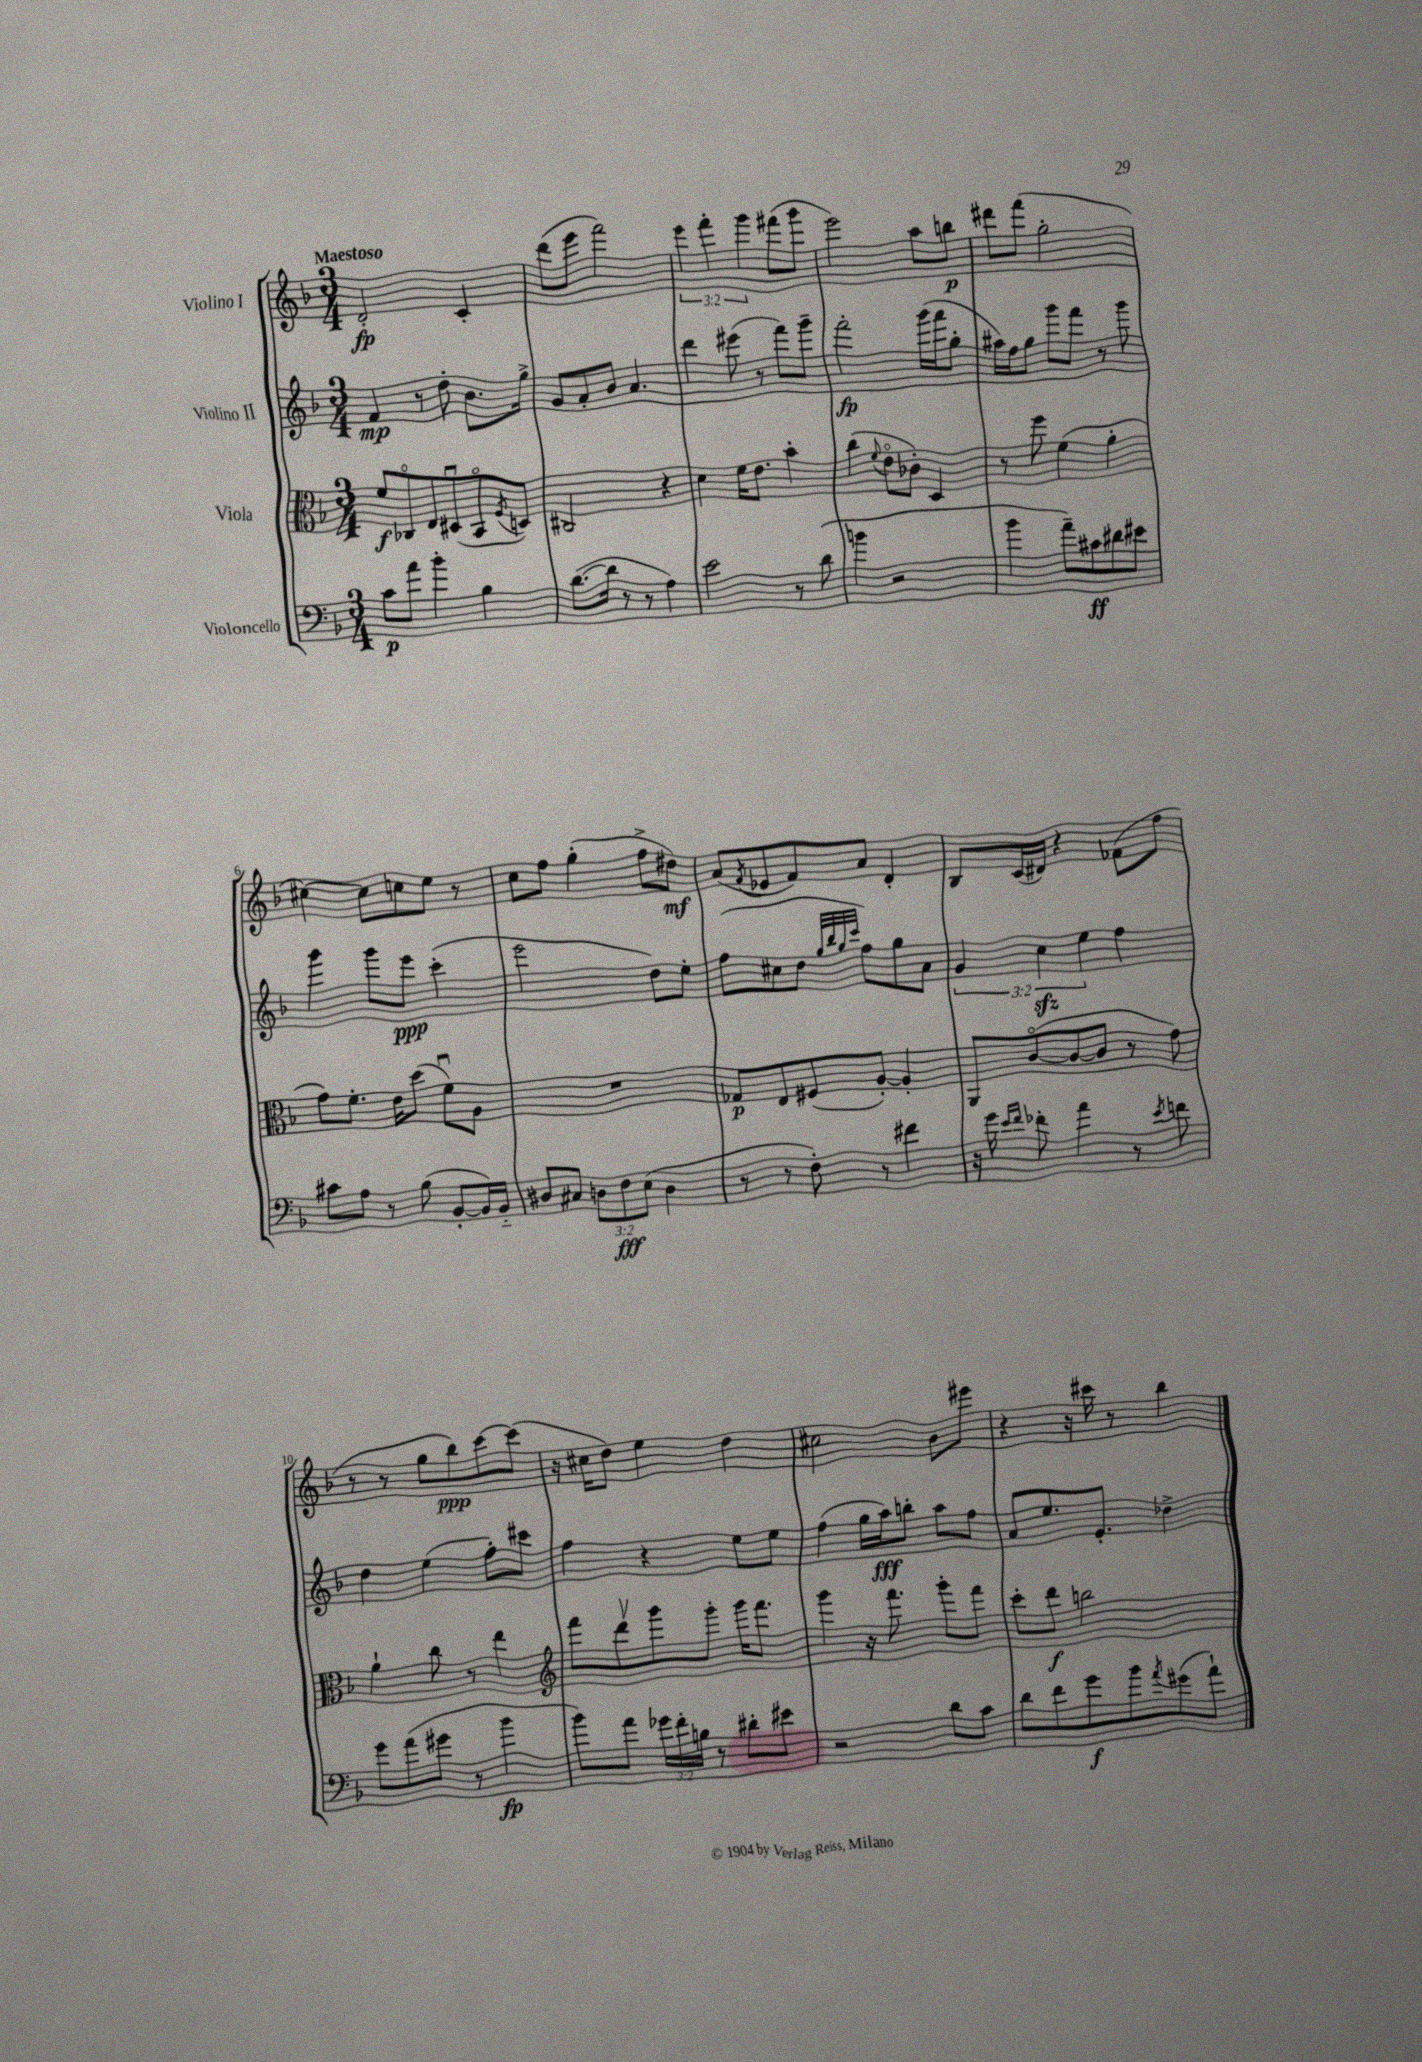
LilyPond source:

<<
\new StaffGroup <<
\new Staff = "s0" \with { instrumentName = "Violino I" } {
    \clef treble \key f \major \numericTimeSignature \time 3/4 \override Staff.TupletNumber.text = #tuplet-number::calc-fraction-text \tempo "Maestoso"
    d'2-.\fp c'4-. |
    d'''8( e'''8 f'''2) |
    \tuplet 3/2 { e'''4 f'''4-. g'''4 } fis'''8( g'''8 |
    e'''2) a''8 b''8\p |
    dis'''8 f'''8( g''2-. |
    cis''4~) cis''8 c''8 e''8 r8 |
    c''8 f''8 g''4-.( f''8-> dis''8\mf) |
    a'8( \acciaccatura { f'8 } ees'8 f'8) a'8 d'4-. |
    bes8 c'16( dis'16) r4 fes'8( f''8 |
    r8 r8 g''8 bes''8\ppp) c'''8~ c'''8( |
    r16 cis''16 d''8) e''4 d''4 |
    cis''2 bes'8 eis'''8 |
    r4 r16 cis'''16 r8 bes''4 \bar "|." |
}
\new Staff = "s1" \with { instrumentName = "Violino II" } {
    \clef treble \key f \major \numericTimeSignature \time 3/4 \override Staff.TupletNumber.text = #tuplet-number::calc-fraction-text
    f'4\mp r8 d''8-. bes'8. g''16-> |
    g'8 a'8-. bes'8 a'4. |
    d'''4 eis'''8( r8 f'''8) g'''8-- |
    f'''2-.\fp g'''16( f'''16 g''8-. |
    ais''16) f''16 g''8 g'''8 f'''8 r8 g'''8 |
    g'''4 g'''8 e'''8\ppp c'''4-.( |
    e'''2 d''8) e''8-. |
    f''8( cis''8 d''8 \grace { g''32 bes''32 g''32 c'''32 } f''8) g''8 a'8 |
    \tuplet 3/2 { g'4 c''4\sfz e''4 } f''4 |
    d''4 e''4( f''8-.) cis'''8 |
    f''4 r4 e''8 e''8 |
    f''4( g''16 a''16\fff) b''8-. a''8 f''8 |
    a'8 e''8. e'8.-. des''4-> \bar "|." |
}
\new Staff = "s2" \with { instrumentName = "Viola" } {
    \clef alto \key f \major \numericTimeSignature \time 3/4
    f'8\f ces8\flageolet e8 dis8\downbow( bes,8\flageolet \acciaccatura { f8 } d8) |
    cis2 r4 |
    d'4 f'16 e'8. bes'4-. |
    c''4( \appoggiatura { f'8 } e'8\flageolet ces'8-.) d4 |
    r8 f''8 f'4( a'4-. |
    g'8) f'8.-. e'16 d''8( f'8\downbow) a8 |
    R2. |
    ges8\p e8 fis8( a8~-.) a4-. |
    a,8 c'8~\flageolet( c'8~ c'8 r8 g'8) |
    a'4-! c''8 r8 e''4 |
    \clef treble f'''8 d'''8\upbow g'''8 g'''8-. g'''16 f'''8. |
    g'''4 r16 f'''8. g'''8-. f'''8 |
    c'''8-. d'''8\f b''2 \bar "|." |
}
\new Staff = "s3" \with { instrumentName = "Violoncello" } {
    \clef bass \key f \major \numericTimeSignature \time 3/4 \override Staff.TupletNumber.text = #tuplet-number::calc-fraction-text
    c'8\p a'8 bes'4-. bes4 |
    d'8.~( d'16 r8 r8 a4) |
    e'2 r8 d'8( |
    b'4 r2 |
    bes'4 a'8--) cis'8\ff dis'8 eis'8 |
    cis'8 a8 r8 bes8( bes,8~-. bes,16) bes,16-_ |
    dis8 cis8 \tuplet 3/2 { d8 f8\fff e8( } d4 |
    r8 r8 f8-.) r8 fis'4 |
    r16 g'16 \grace { e'16 f'16 } fes'8-. a'4 r8 \acciaccatura { e'8 } f'8 |
    g'8 a'8( gis'8 r8 bes'4\fp |
    bes'8) a'8 \tuplet 3/2 { ges'16 f'16-. b16 } r8 dis'8-. eis'8 |
    r2 d'8 c'8 |
    d'8 f'8 g'8\f bes'8 \acciaccatura { a'8 } gis'8( a'8-!) \bar "|." |
}
>>
>>
